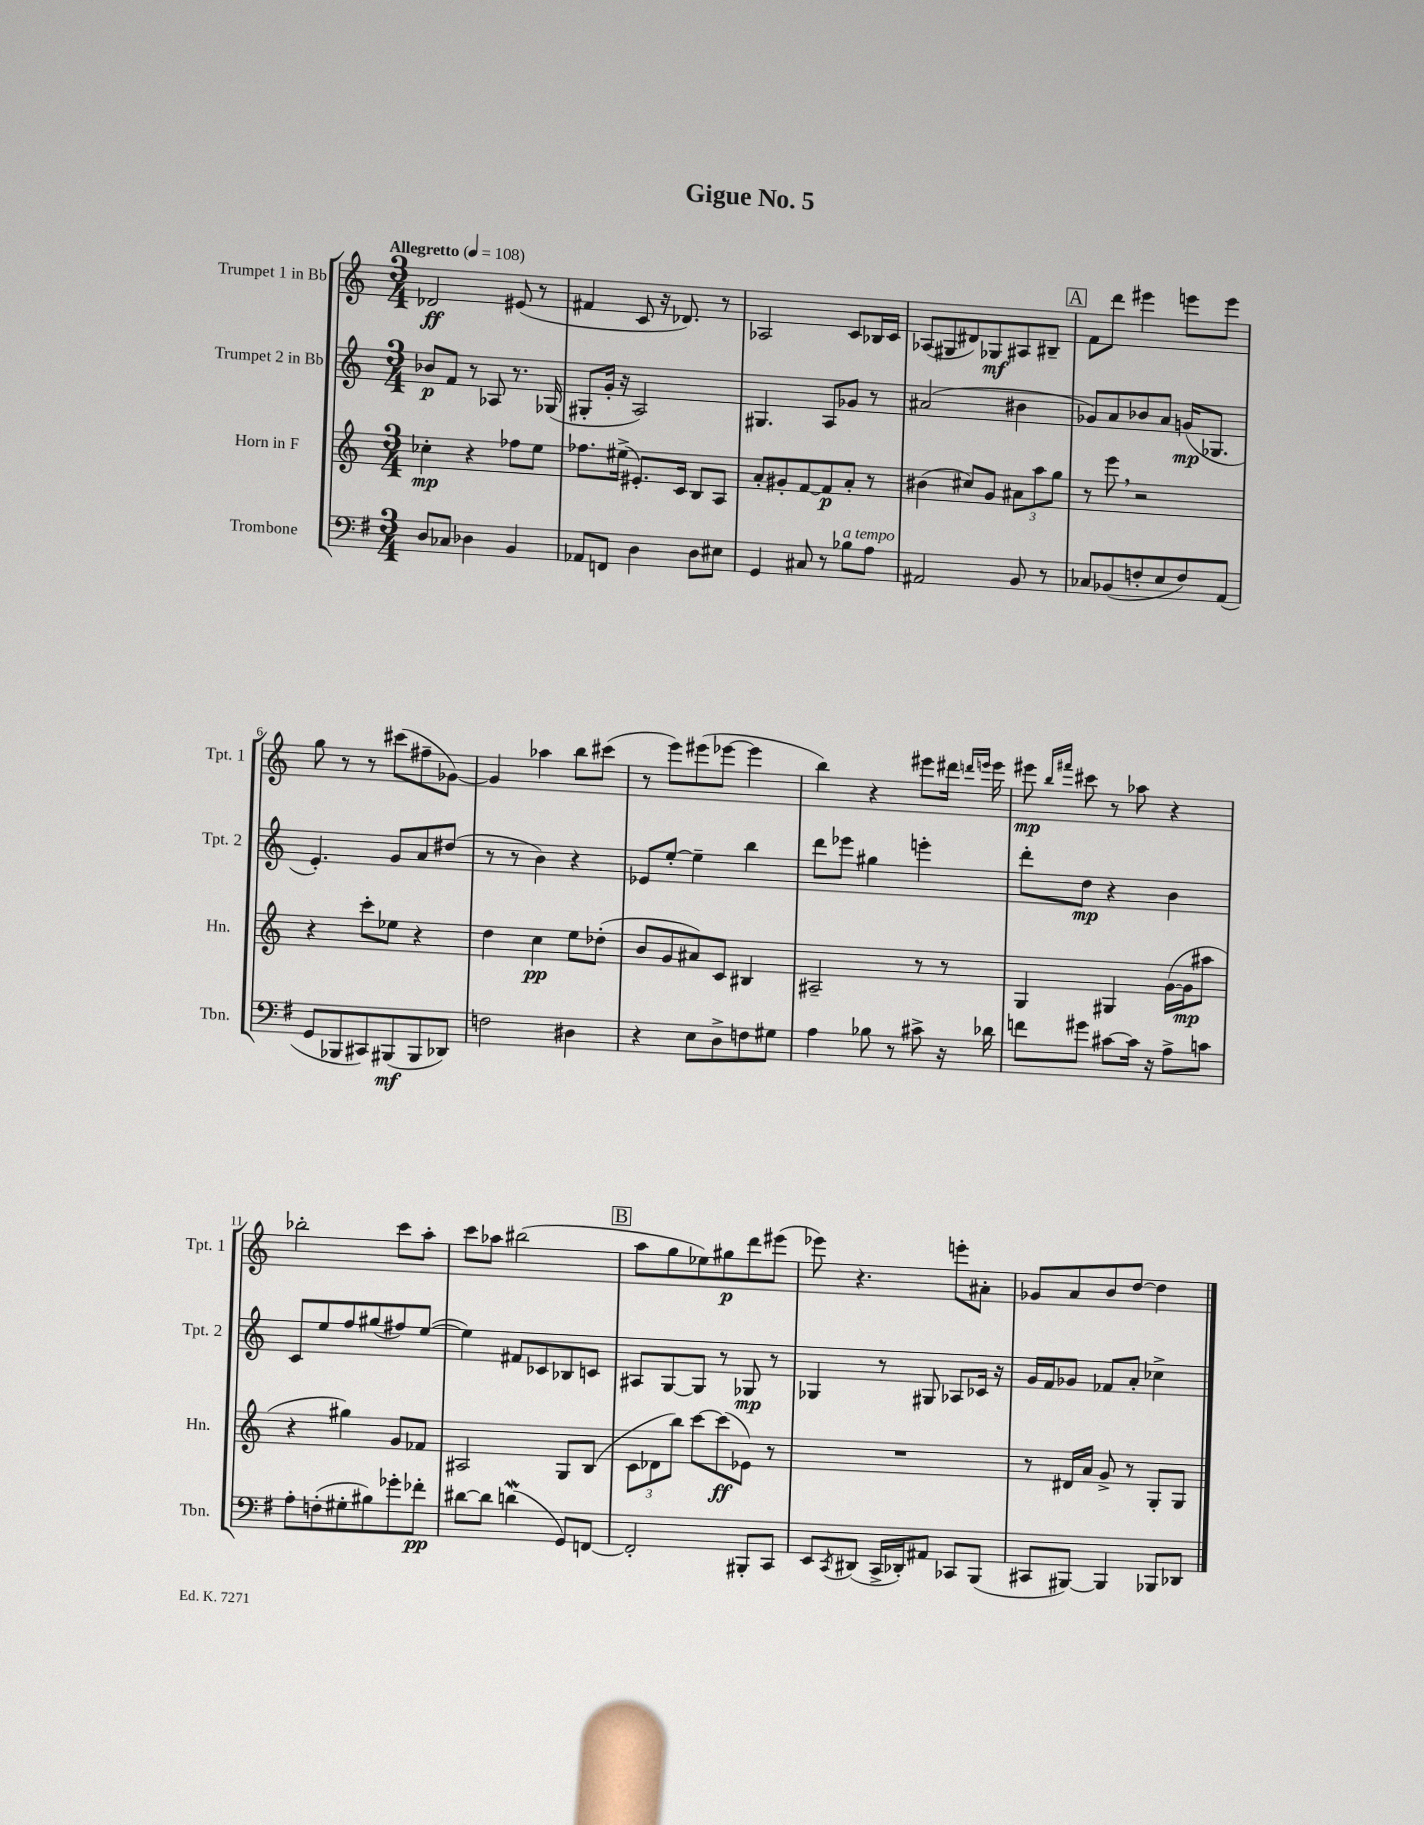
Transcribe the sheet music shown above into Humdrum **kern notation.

**kern	**kern	**kern	**kern
*staff4	*staff3	*staff2	*staff1
*clefF4	*clefG2	*clefG2	*clefG2
*k[f#]	*k[]	*k[]	*k[]
*M3/4	*M3/4	*M3/4	*M3/4
*MM108	*MM108	*MM108	*MM108
8D	4cc-'	8b-	2d-
8C-	.	8f	.
4D-	4r	8r	.
.	.	8A-	.
4BB	8ff-	8.r	(8e#
.	8ee	.	8r
.	.	(16G-	.
=	=	=	=
8AA-	8.ff-	8G#'	4f#
8FF	.	16g'	.
.	(16ee#^	16r	.
4D	8.e#')	2A)	8c
.	.	.	16r
.	16c	.	8.d-)
8D	8B	.	.
8E#	8A	.	8r
=	=	=	=
4GG	8a'	4.G#	2A-
.	8g#'	.	.
8C#	[8f	.	.
8r	8f]	8A	.
8B-	8a'	8g-	8c
8A	8r	8r	16B-
.	.	.	16c
=	=	=	=
2AA#	(4b#	(2a#	(8A-
.	.	.	8G#
.	8cc#)	.	8d#)
.	8g	.	8G-
8BB	12a#	4b#	8A#
.	12aa	.	.
8r	.	.	8B#~
.	12gg	.	.
=	=	=	=
8C-	8r	8g-)	8f
(8BB-	8eee	8a	8ddd
8F'	2r	8b-	4eee#
8E	.	8a	.
8F)	.	(16g	8eee
.	.	8.G-	.
(8AA	.	.	8eee
=	=	=	=
8GG	4r	4.e')	8gg
8BBB-	.	.	8r
8CC#)	8ccc'	.	8r
(8BBB#	8ee-	8g	(8ccc#
8BBB#	4r	8a	8ff#~
8DD-)	.	(8dd#	[8g-)
=	=	=	=
2F	4dd	8r	4g-]
.	.	8r	.
.	4cc	4b)	4aa-
4D#	8ee	4r	8bb
.	(8dd-'	.	(8ccc#
=	=	=	=
4r	8b	8e-	8r
.	8g	[8ee'	8eee)
8E	8a#)	4ee~]	(8eee#
8D^	8c	.	[8eee-
8F	4B#	4bb	4eee-]
8G#	.	.	.
=	=	=	=
4A	2A#~	8ddd	4bb)
.	.	8eee-	.
8B-	.	4gg#	4r
8r	.	.	.
8c#^	8r	4eee'	8eee#
16r	8r	.	16ddd#
.	.	.	16qqddd
.	.	.	16qqeee
16d-	.	.	16eee
=	=	=	=
8f	4G	8ddd'	8eee#
.	.	.	16qqbb
.	.	.	16qqfff#
8g#	.	8dd	8ccc#
[8c#	4G#	4r	8r
16c#]	.	.	8aa-
16r	.	.	.
8A^	([16g	4b	4r
.	16g]	.	.
8c	8aa#	.	.
=	=	=	=
8A'	4r	8c	2bb-'
(8F'	.	8ee	.
8G#'	4gg#)	8ff	.
8B#)	.	(8gg#	.
8g-'	8g	8ff#)	8ccc
8f-'	8f-	([8ee	8aa'
=	=	=	=
[8d#	2A#	4ee])	8ccc
8d#]	.	.	8aa-
(4d	.	8f#	(2bb#
.	.	8c-	.
8GG)	8G	8B-	.
[8FF	(8B	8c	.
=	=	=	=
2FF']	12c	8A#	8aa
.	12d-	.	.
.	.	[8G	8gg
.	12bb)	.	.
.	[8ccc	8G]	8ee-)
.	(8ccc]	8r	8gg#
8BBB#'	8e-)	8G-	8ddd
8CC	8r	8r	(8eee#
=	=	=	=
8EE	2.r	4G-	8eee-)
8qCC	.	.	.
(8DD#	.	.	4.r
16CC^	.	8r	.
16DD-')	.	.	.
8AA#	.	8G#	.
8CC-	.	8A-	8eee'
(8BBB	.	16c-	8a#'
.	.	16r	.
=	=	=	=
8CC#	8r	16g	8g-
.	.	16f	.
[8BBB#)	16d#	8g-	8a
.	16a	.	.
4BBB#]	8g^	8f-	8b
.	8r	8a'	[8dd
8BBB-	8G'	4cc-^	4dd]
8DD-	8G	.	.
==	==	==	==
*-	*-	*-	*-
